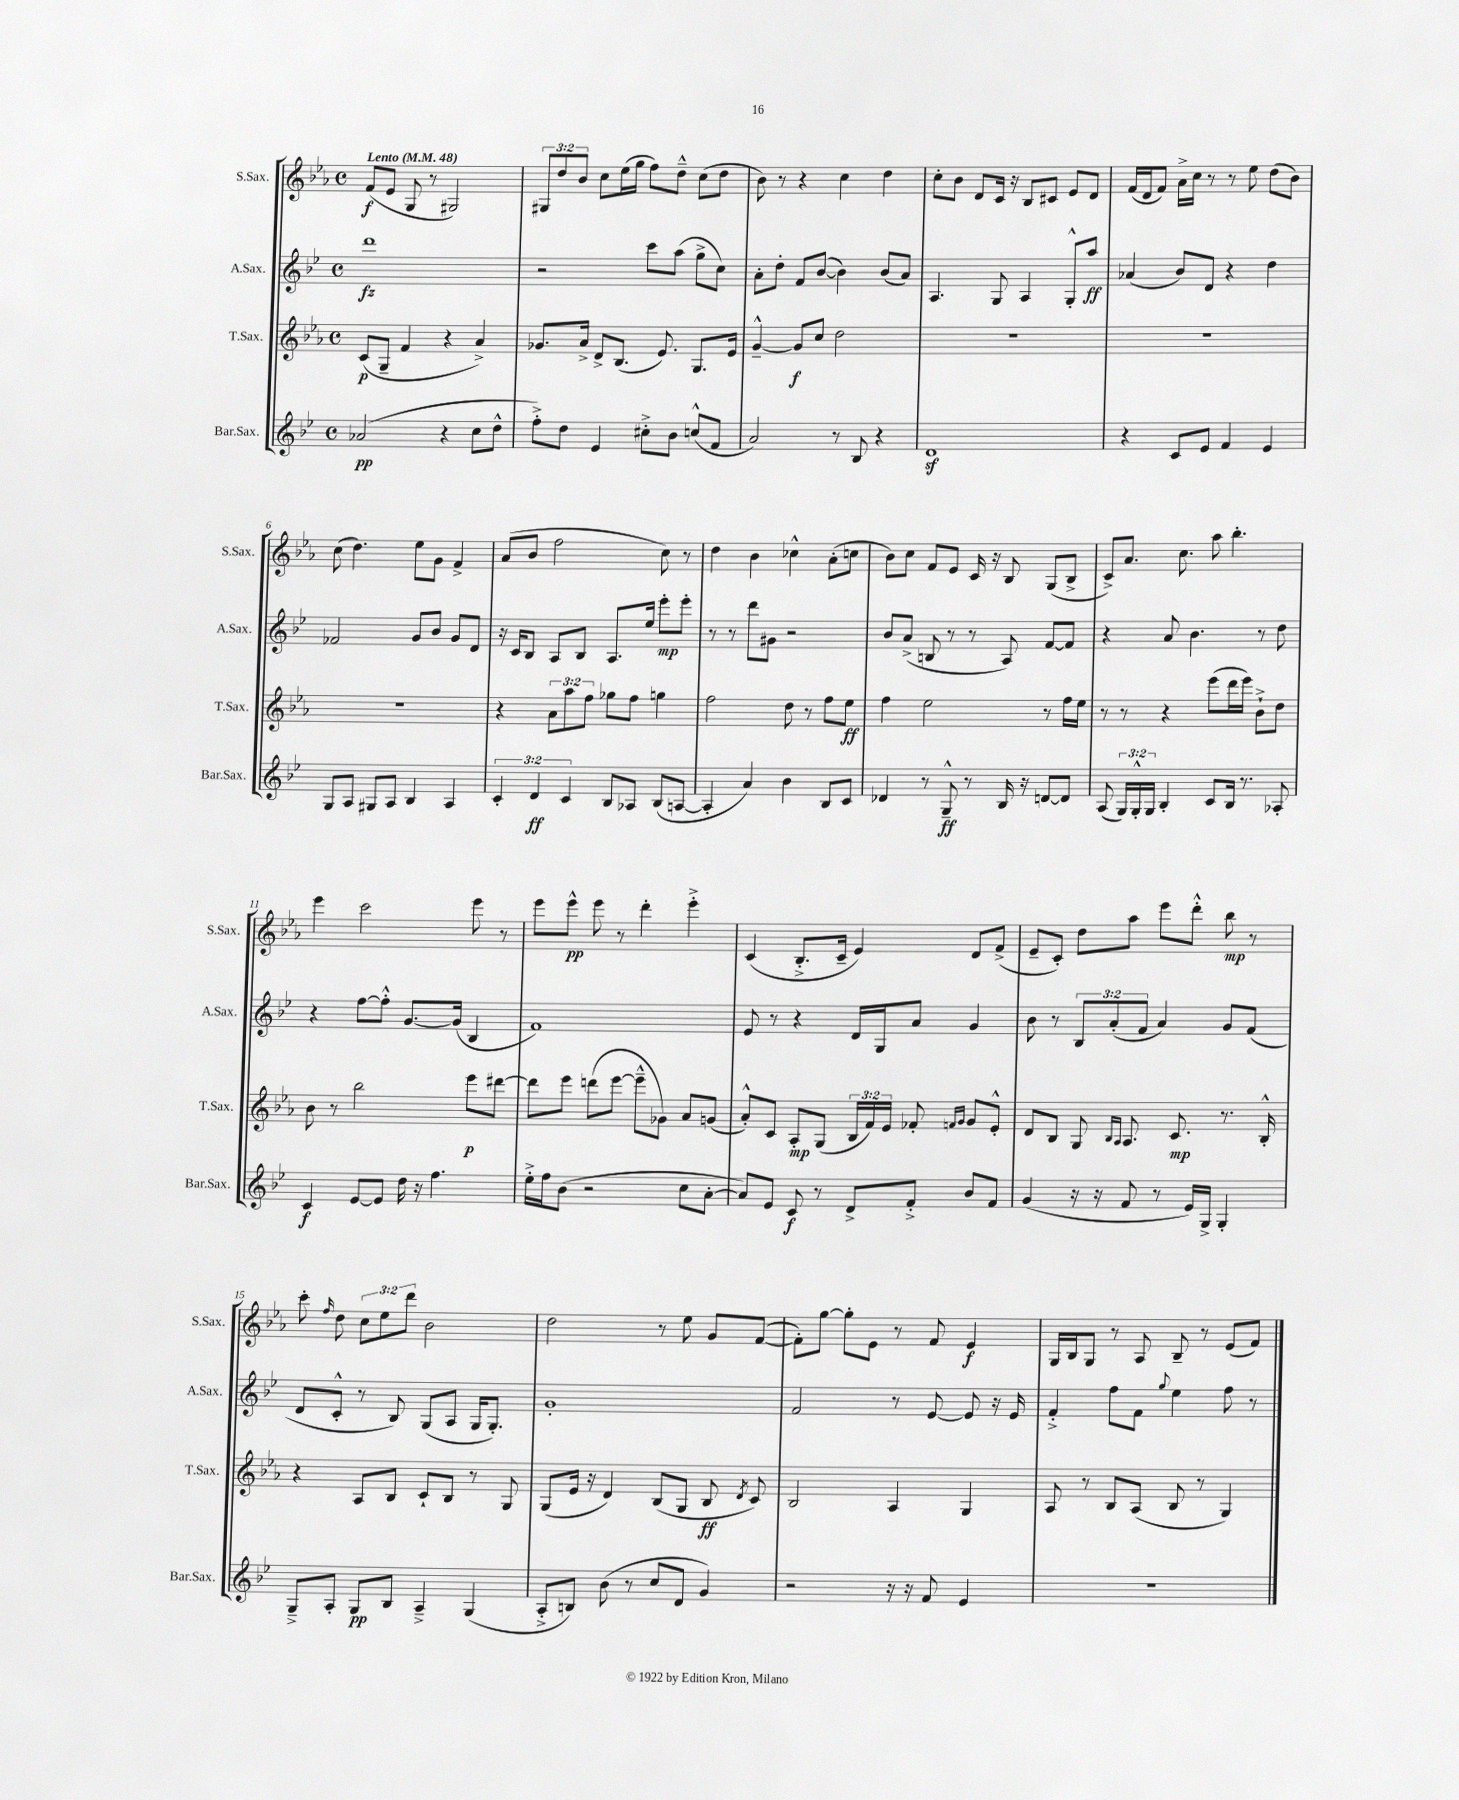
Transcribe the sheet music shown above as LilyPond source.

<<
\new StaffGroup <<
\new Staff = "s0" \with { instrumentName = "S.Sax." shortInstrumentName = "S.Sax." } {
    \clef treble \key ees \major \defaultTimeSignature \time 4/4 \override Staff.TupletNumber.text = #tuplet-number::calc-fraction-text \tempo "Lento" 4 = 48
    \autoBeamOff f'8[\f( ees'8] g8 r8 gis2) |
    \tuplet 3/2 { gis8[ d''8 bes'8] } c''8[ ees''16( g''16] f''8[) d''8]---^ c''8[( d''8] |
    bes'8) r8 r4 c''4 d''4 |
    c''8[-. bes'8] d'8[ c'16] r16 bes8[ cis'8] ees'8[ d'8] |
    f'16[( d'16 f'8]) aes'16[-> c''16] r8 r8 ees''8 d''8[( bes'8]) |
    c''8( d''4.) ees''8[ g'8] f'4-> |
    aes'8[( bes'8] f''2 c''8) r8 |
    d''4 bes'4 ces''4-^ aes'8[-.( c''8] |
    bes'8[) c''8] f'8[ ees'8] c'16 r16 bes8 g8[( bes8]-> |
    c'8[->) aes'8.] c''8. aes''8 bes''4.-. |
    ees'''4 c'''2 ees'''8 r8 |
    ees'''8[ ees'''8]-^\pp ees'''8 r8 d'''4-. ees'''4-.-> |
    c'4( bes8.[-.-> c'16]-- ees'4) d'8[ f'8]->( |
    ees'8[-- c'8]-.) d''8[ aes''8] ees'''8[ d'''8]-.-^ bes''8\mp r8 |
    c'''8-. \grace { f''16 } d''8 \tuplet 3/2 { c''8[ ees''8 d'''8] } bes'2 |
    d''2 r8 ees''8 g'8[ f'8]~( |
    f'8[-.) g''8]~ g''8[-. ees'8] r8 f'8 ees'4\f |
    g16[ bes16 g8] r8 aes8 bes8-- r8 ees'8[( f'8]) \bar "|." |
}
\new Staff = "s1" \with { instrumentName = "A.Sax." shortInstrumentName = "A.Sax." } {
    \clef treble \key bes \major \defaultTimeSignature \time 4/4 \override Staff.TupletNumber.text = #tuplet-number::calc-fraction-text
    \autoBeamOff d'''1\fz |
    r2 c'''8[ a''8]( g''8[-> c''8]) |
    a'8[-. d''8]-. f'8[ bes'8]~( bes'4) bes'8[( a'8]) |
    a4. g8 a4 g8[-.-^ a''8]\ff |
    aes'4( bes'8[) d'8] r4 d''4 |
    fes'2 g'8[ bes'8] g'8[ d'8] |
    r16 c'16[ bes8] a8[ bes8] a8.[ ees''16] ees'''8[-.\mp ees'''8]-. |
    r8 r8 d'''8[ gis'8] r2 |
    bes'8[ a'8]->( b8 r8 r8 a8) f'8[~ f'8] |
    r4 a'8 bes'4. r8 d''8 |
    r4 f''8[~ f''8]-.-^ g'8.[~ g'16]( bes4 |
    f'1) |
    ees'8 r8 r4 d'16[ g16 a'8] g'4 |
    bes'8 r8 \tuplet 3/2 { bes8[ a'8-.( f'8] } a'4) g'8[ f'8]( |
    d'8[ c'8]-.-^ r8 bes8) g8[( a8] g16[ g8.]-.) |
    g'1-. |
    f'2 r8 ees'8~ ees'8 r16 ees'16 |
    f'4-.-> f''8[ f'8] \appoggiatura { g''8 } ees''4 f''8 r8 \bar "|." |
}
\new Staff = "s2" \with { instrumentName = "T.Sax." shortInstrumentName = "T.Sax." } {
    \clef treble \key ees \major \defaultTimeSignature \time 4/4 \override Staff.TupletNumber.text = #tuplet-number::calc-fraction-text
    \autoBeamOff c'8[\p( g8]-- f'4 r4 aes'4->) |
    ges'8.[ aes'16]-> d'8[-> bes8.]( ees'8.) g8.[ ees'16] |
    g'4~---^ g'8[\f c''8] d''2 |
    R1 |
    R1 |
    R1 |
    r4 \tuplet 3/2 { aes'8[ aes''8 f''8] } ges''8[ f''8] g''4 |
    f''2 d''8 r8 f''8[ ees''8]\ff |
    f''4 ees''2 r8 f''16[ ees''16] |
    r8 r8 r4 ees'''8[( d'''16 ees'''16]) bes'8[-!-> d''8] |
    bes'8 r8 bes''2 ees'''8[\p dis'''8]~ |
    dis'''8[ ees'''8] d'''8[( ees'''8]~ ees'''8[---^ ges'8]) aes'8[ g'8]( |
    aes'8[-.-^) c'8] aes8[-.\mp g8]( \tuplet 3/2 { bes16[ f'16) ees'16] } fes'8-. \grace { f'16[ g'16] } g'8[ ees'8]-.-^ |
    d'8[ bes8] g8 \grace { bes16[ aes16] } aes8. c'8.\mp r8. bes16-.-^ |
    r4 aes8[ bes8] c'8[-! bes8] r8 g8 |
    g8[( ees'16] r16 d'4) bes8[( g8] bes8\ff \acciaccatura { d'8 } c'8) |
    bes2 aes4 g4 |
    aes8 r8 bes8[ aes8]( bes8 r8 g4) \bar "|." |
}
\new Staff = "s3" \with { instrumentName = "Bar.Sax." shortInstrumentName = "Bar.Sax." } {
    \clef treble \key bes \major \defaultTimeSignature \time 4/4 \override Staff.TupletNumber.text = #tuplet-number::calc-fraction-text
    \autoBeamOff aes'2\pp( r4 c''8[ d''8]-^ |
    f''8[-.->) d''8] ees'4 cis''8[-.-> bes'8] c''8[-^( f'8] |
    a'2) r8 bes8 r4 |
    d'1\sf |
    r4 c'8[ ees'8] f'4 ees'4 |
    g8[ a8] gis8[ a8] bes4 a4 |
    \tuplet 3/2 { c'4-. d'4\ff c'4 } bes8[ aes8] bes8[( a8]~ |
    a4-. a'4) bes'4 bes8[ c'8] |
    des'4 r8 g8---^\ff r8 bes16 r16 d'8[~ d'8] |
    a8( \tuplet 3/2 { g16[) g16-.-^ g16] } bes4-. c'8[ bes16] r8. aes8-. |
    c'4\f ees'8[~ ees'8] d''16 r16 f''4. |
    ees''16[-.-> f''16 bes'8]( r2 c''8[ a'8]~-. |
    a'8[) ees'8] c'8\f r8 d'8[-> f'8]-.-> bes'8[ f'8] |
    g'4( r16 r16 f'8 r8 ees'16[) g16]-> g4-. |
    g8[---> a8]-. g8[\pp bes8] a4---> g4( |
    a8[-.-> b8]) bes'8( r8 c''8[ d'8] g'4) |
    r2 r16 r16 f'8 ees'4 |
    R1 \bar "|." |
}
>>
>>
